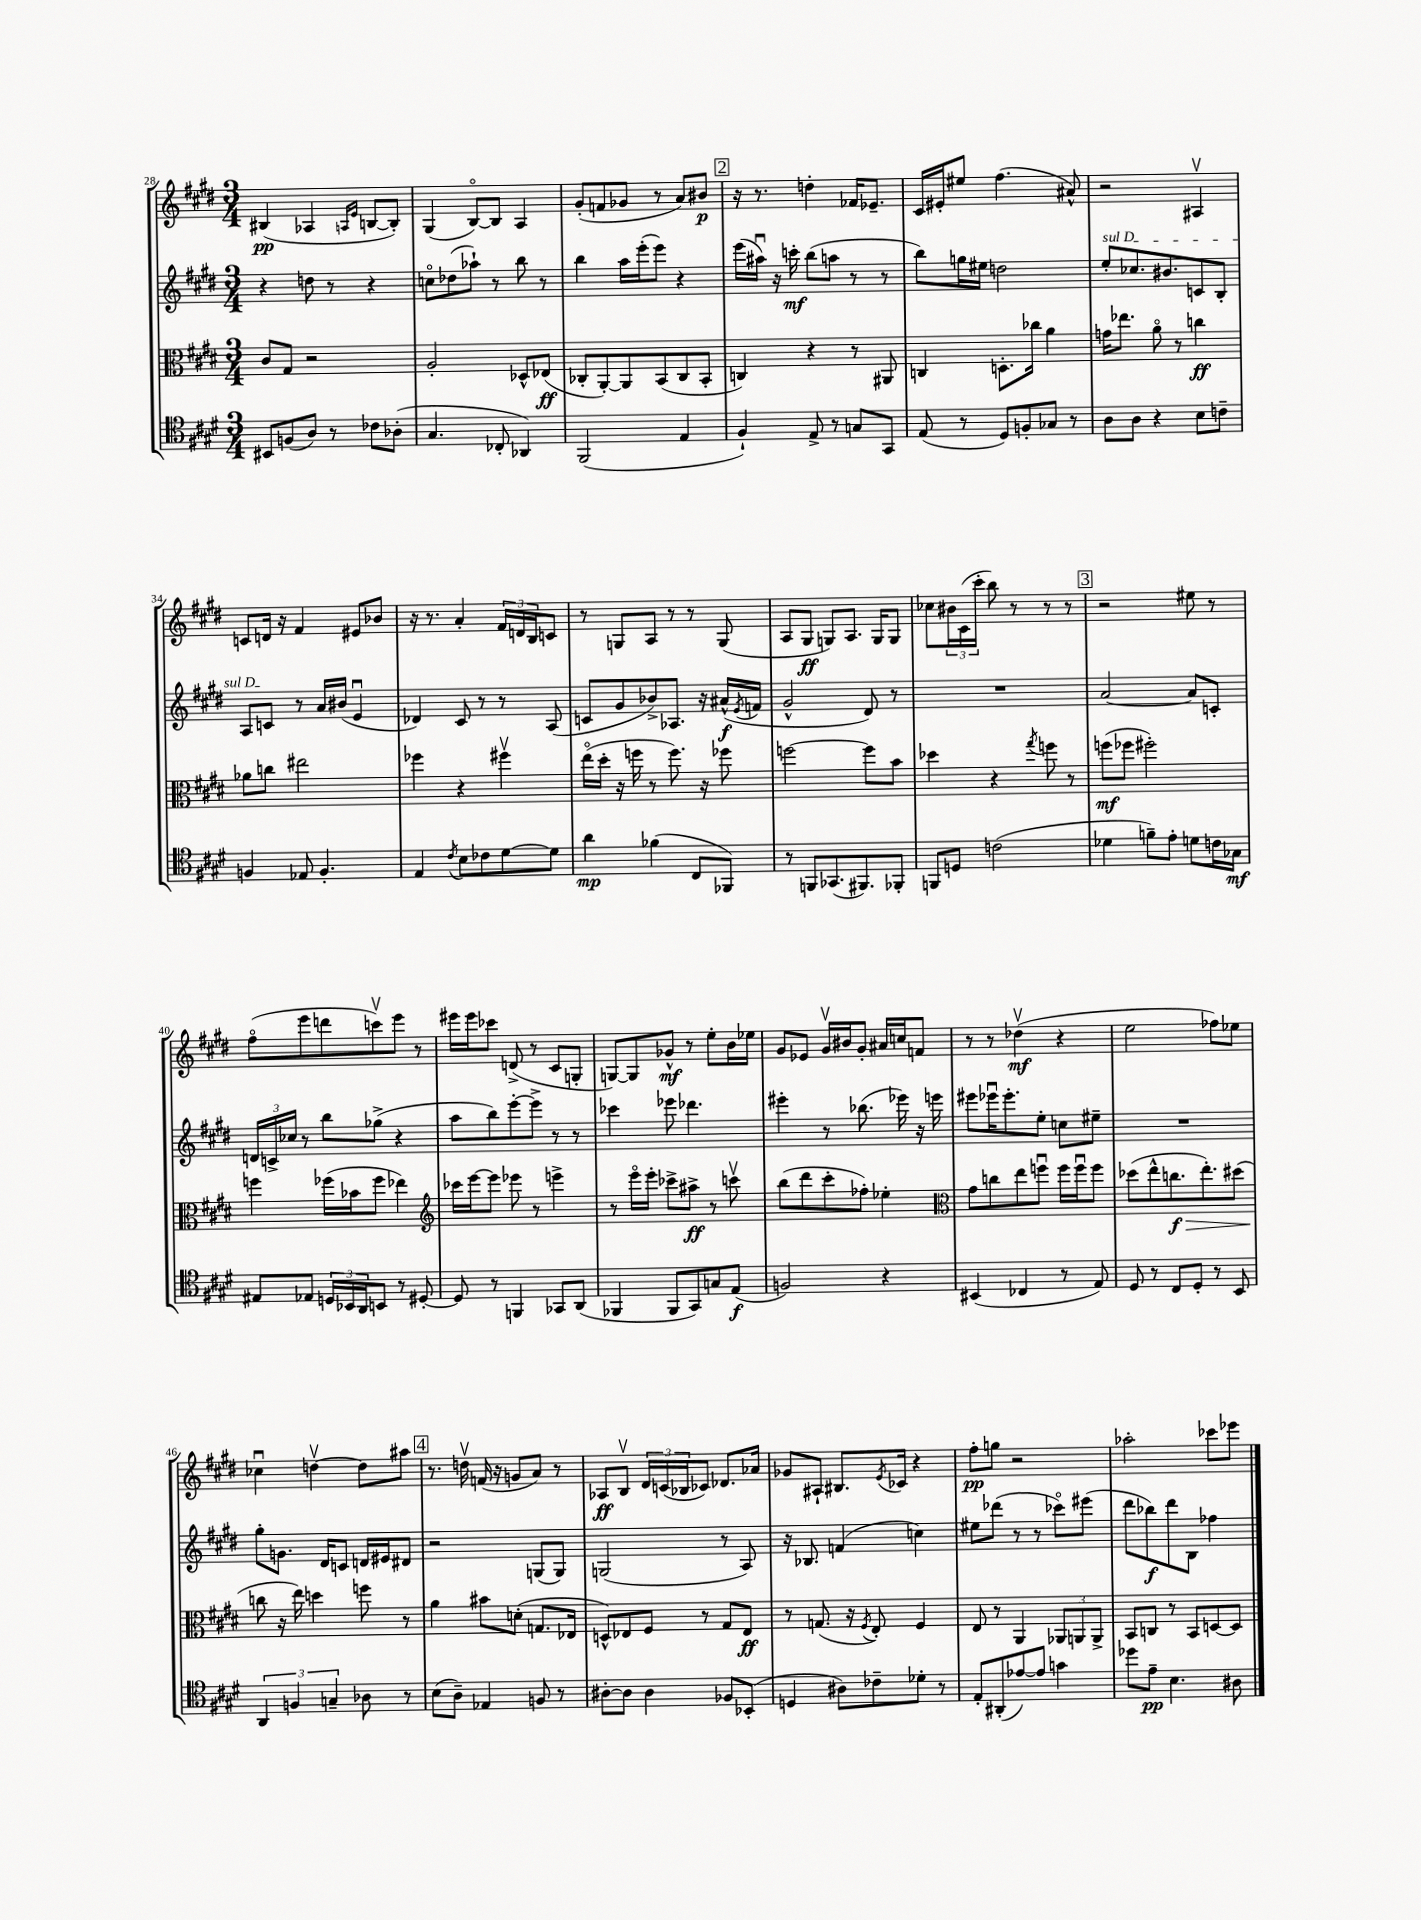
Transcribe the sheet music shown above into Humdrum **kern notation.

**kern	**kern	**kern	**kern
*staff4	*staff3	*staff2	*staff1
*clefC4	*clefC3	*clefG2	*clefG2
*k[f#c#g#d#]	*k[f#c#g#d#]	*k[f#c#g#d#]	*k[f#c#g#d#]
*M3/4	*M3/4	*M3/4	*M3/4
8BB#/L	8c#/L	4r	(4B#/
(8F/	8G#/J	.	.
8A/J)	2r	8dd\	4A-/
8r	.	8r	.
.	.	.	16qqA/LL
.	.	.	16qqe/JJ
8c-\L	.	4r	[8B/L
(8A-'\J	.	.	8B'/]J)
=	=	=	=
4.G#/	2A'/	8cco\L	(4G#/
.	.	(8dd-\	.
.	.	8aa-`\J)	[8Bo/L)
8C-'/	.	8r	8B/]J
4AA-/)	8D-^^/L	8bb\	4A/
.	(8E-/J	8r	.
=	=	=	=
(2FF#/	8C-'/L	4bb\	(8g#'/L
.	[8AA'/)	.	8f/
.	8AA/]	16aa\LL	8g-/J
.	.	(16eee'\J	.
.	(8BB/	8eee\J)	8r
4E/	8C-/	4r	8a/L)
.	8BB'/J	.	8b#/J
=	=	=	=
4F#`/)	4C/)	(16eee\LL	16r
.	.	16aa#u\JJ)	8.r
.	.	16r	.
.	.	16ccc'\	.
8E^/	4r	(8bb\L	4dd'\
8r	.	8aa\J	.
8G/L	8r	8r	16f-/LK
.	.	.	8.e-~/J
8GG#/J	8AA#/	8r	.
=	=	=	=
(8E/	4C/	8bb\L)	16c#/LL
.	.	.	16e#'/J
8r	.	16gg\L	8ee#/J
.	.	16ee#\JJ	.
8D#/L)	8.D'\L	2dd\	(4.ff#\
8F'/	.	.	.
.	16cc-\Jk	.	.
8G-/J	4a\	.	.
8r	.	.	8a#^^/)
=	=	=	=
8A\L	16g\LK	8ee'/L	2r
.	8.ee-\J	.	.
8A\J	.	8.cc-/	.
4r	8ao\	.	.
.	.	8.b#/	.
.	8r	.	.
8B\L	4cc\	8c/	4A#v/
8c~\J	.	8B'/J	.
=	=	=	=
4F/	8a-\L	8A/L	8c/L
.	8cc\J	8c/J	16d/Jk
.	.	.	16r
8E-/	2ee#\	8r	4f#/
4.F'/	.	16a/LL	.
.	.	(16b#/JJ	.
.	.	4eu/	8e#/L
.	.	.	8b-/J
=	=	=	=
4E/	4ff-\	4d-/)	16r
.	.	.	8.r
8qc#/	.	.	.
8B\L	4r	8c#/	4a'/
8c-\	.	8r	.
[8d#\	4ff#v\	8r	24f#/LL
.	.	.	24d/
.	.	.	24B/J
8d#\]J	.	(8A/	8c/J
=	=	=	=
4a\	(16eeo\LL	8c/L	8r
.	16dd#'\JJ	.	.
.	16r	8g#/	8G/L
.	16ff\	.	.
(4f-\	8r	8b-^/)	8A/J
.	8.ff\)	8.A-/J	8r
8C#/L	.	.	8r
.	16r	16r	.
8FF-/J)	8ff-\	(16a#^^/LL	(8G/
.	.	8qe/	.
.	.	16f/JJ	.
=	=	=	=
8r	[2ff\	2g#^^/	8A/L
8FF/L	.	.	8G#/J
(8.GG-/	.	.	8G/L)
.	.	.	8.A/J
8.FF#/)	.	.	.
.	8ff\]L	8d#/)	.
.	.	.	16G/LK
8FF-'/J	8b\J	8r	8G/J
=	=	=	=
8FF/L	4dd-\	2.r	8cc-\L
8D/J	.	.	24b#\L
.	.	.	(24c#\
.	.	.	24ccc#'\JJ
(2c\	4r	.	8bb\)
.	.	.	8r
.	8qgg#/	.	.
.	8ff\	.	8r
.	8r	.	8r
=	=	=	=
4d-\	(8ff\L	[2a/	2r
.	8ff-\J	.	.
8f~\L)	2ff#'\)	.	.
8e'\J	.	.	.
8d\L	.	8a/]L	8ee#\
16c\L	.	8c'/J	8r
16G-\JJ	.	.	.
=	=	=	=
8E#/L	4ff\	24d/LL	(8ff#o\L
.	.	24c^/	.
.	.	24cc-/JJ	.
8E-/J	.	8r	8eee\
24D/LL	(16ff-\LL	8bb\L	8ddd\
24BB-/	.	.	.
.	16b-\J	.	.
24AA/J	.	.	.
8BB/J	8ff-\J	(8gg-^\J	8cccv\)
8r	4ee-\)	4r	8eee\J
[8D#'/	.	.	8r
=	=	=	=
*	*clefG2	*	*
8D#/]	16ccc-\LL	8aa\L	16eee#\LL
.	[16eee\J	.	16eee#\J
8r	8eee\]J	8bb\)	8ccc-\J
4FF/	8eee-\	[8eee'\	(8d^/
.	8r	8eee^\]J	8r
8GG-/L	4eee^\	8r	8c#/L
(8AA/J	.	8r	8G'/J
=	=	=	=
4FF-/	8r	4ccc-\	[8G/L)
.	16eeeo\LL	.	8G/]
.	16eee'\JJ	.	.
8FF-/L	8ccc-^\L	8eee-\	8g-^^/J
8GG#/)	8aa#^\J	4.ddd-\	8r
8G/	8r	.	8ee'\L
(8E/J	8cccv\	.	16b\L
.	.	.	16ee-\JJ
=	=	=	=
2F/)	(8bb\L	4eee#'\	8g#/L
.	8ddd#\	.	8e-/J
.	8ccc#'\	8r	16g#v/LL
.	.	.	16b#/J
.	8ff-'\J)	(8.bb-\	8g#'/J
4r	4ee-'\	.	16a#/LL
.	.	16eee-\)	16cc/J
.	.	16r	8f/J
.	.	16eee\	.
=	=	=	=
*	*clefC3	*	*
(4BB#/	8g#\L	8eee#\L	8r
.	8cc\	16eee-u\K	8r
.	.	8.eee-'\	.
4C-/	8ee\	.	(4dd-v\
.	8ffu\J	8ee'\J	.
8r	16ff\LL	8cc\L	4r
.	16ffu\J	.	.
8E/)	8ff\J	8ee#~\J	.
=	=	=	=
8D#/	(8dd-\L	2.r	2ee\
8r	8ee^^\	.	.
8C#/L	8.cc\	.	.
8D#'/J	.	.	.
.	8.ee'\)	.	.
8r	.	.	8ff-\L)
8BB/	(8dd#\J	.	8ee-\J
=	=	=	=
6AA/	8cc\	8gg#'\L	4cc-u\
.	16r	8.g\J	.
6F/	.	.	.
.	16ee\)	.	.
.	4dd\	.	[4ddv\
.	.	16d#/LK	.
6G~/	.	.	.
.	.	8c/J	.
8A-\	8ff\	16d/LL	8dd\]L
.	.	16e#/J	.
8r	8r	8d#/J	8aa#\J
=	=	=	=
(8B\L	4a\	2r	8.r
8A~\J)	.	.	.
.	.	.	16ddv\
4E-/	8b#\L	.	(16f/
.	.	.	16r
.	(8d'\J	.	8g/L
8F/	8.G/L	(8G/L	8a/J)
8r	.	8G/J)	8r
.	16E-/Jk	.	.
=	=	=	=
[8A#'\L	8D^^/L)	(2G/	8A-/L
8A#\]J	8E-/	.	8Bv/J
4A#\	8F#/J	.	24d#/LL
.	.	.	(24c/
.	.	.	24B-/J
.	8r	.	8c-/J)
8F-/L	8G#/L	8r	8.d-/L
(8BB-'/J	8E-/J	8A/)	.
.	.	.	16a-/Jk
=	=	=	=
4D/	8r	16r	8g-/L
.	.	8.B-/	.
.	(8.G/	.	8A#`/J
8A#\L)	.	(4f/	8.B#/L
.	16r	.	.
.	8qF#/	.	.
8c-~\	8E'/)	.	.
.	.	.	8qe/
.	.	.	16c-/Jk
8d-'\J	4F#/	4cc\)	4r
8r	.	.	.
=	=	=	=
8E'/L	8E/	8ee#\L	8ff#'\L
(8AA#'/	8r	(8ddd-\J	8gg\J
[8e-/)	4AA/	8r	2r
8e-/]J	.	8r	.
4g\	12AA-/L	8ccc-o\L)	.
.	12AA/	.	.
.	.	(8eee#\J	.
.	12AA^/J	.	.
=	=	=	=
8dd-\L	8BB/L	8ddd#\L	2aa-'\
8e~\J	8C/J	8bb-\)	.
4.B\	8r	8ddd#\	.
.	8BB/L	8B\J	.
.	[8D/	4ff-\	8ccc-\L
8A#\	8D/]J	.	8eee-\J
==	==	==	==
*-	*-	*-	*-
